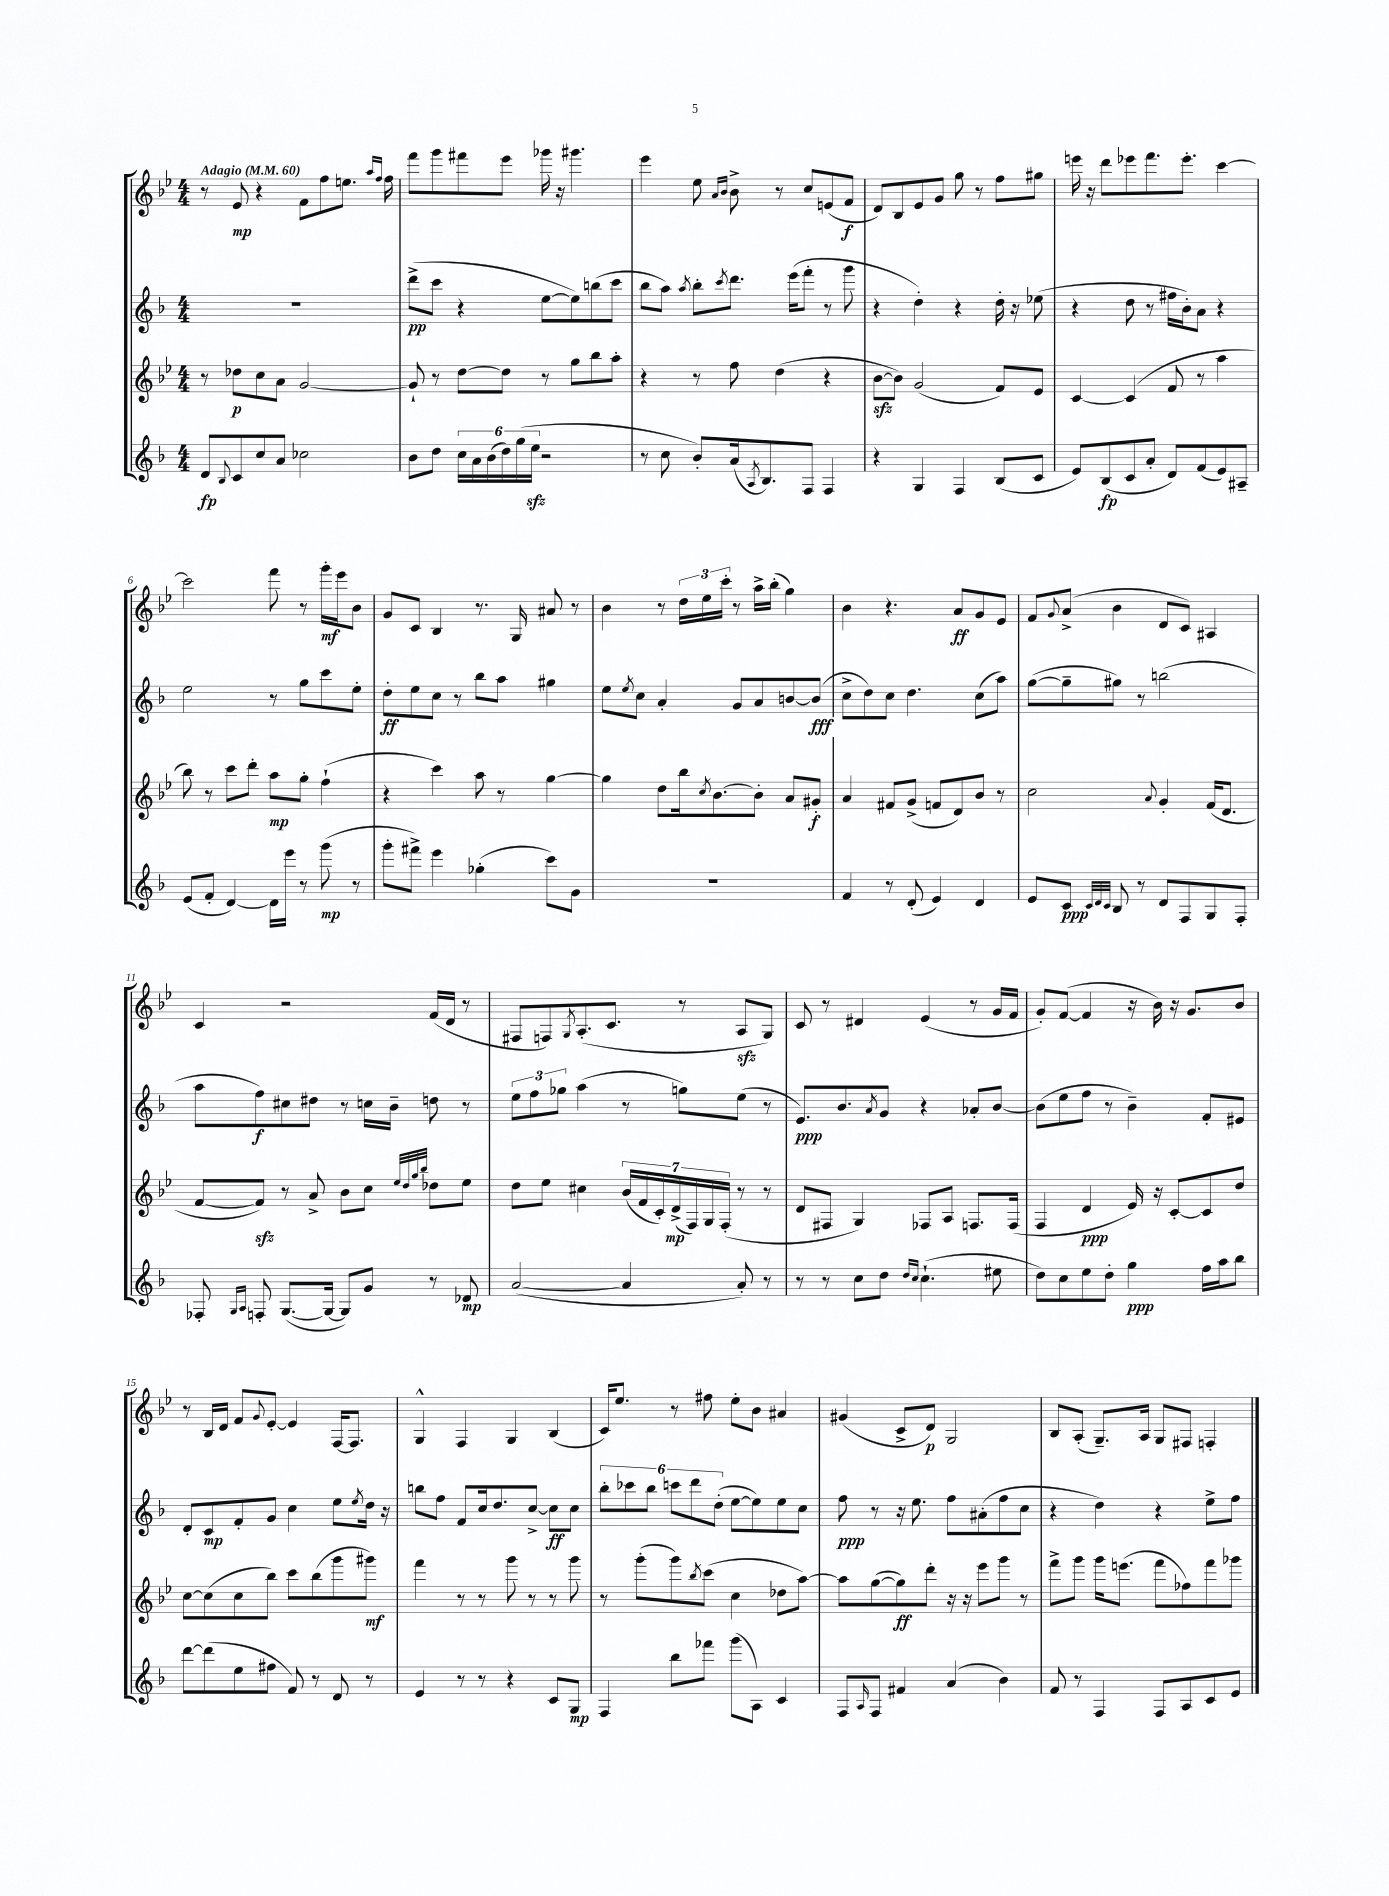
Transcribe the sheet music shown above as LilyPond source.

<<
\new StaffGroup <<
\new Staff = "s0" {
    \clef treble \key bes \major \numericTimeSignature \time 4/4 \tempo "Adagio" 4 = 60
    r8 ees'8\mp r4 f'8 f''8 e''8. \grace { a''16 f''16 } f''16 |
    f'''8 g'''8 fis'''8 ees'''8 ges'''16 r16 gis'''4. |
    ees'''4 ees''8 \grace { a'16 bes'16 } bes'8-> r8 c''8 e'8( f'8\f |
    d'8) bes8 ees'8 g'8 g''8 r8 f''8 gis''8 |
    e'''16 r16 d'''8 ees'''8 f'''8. ees'''8.-. c'''4~ |
    c'''2 f'''8 r8 g'''16-.\mf ees'''16 bes'8 |
    g'8 c'8 bes4 r8. g16 ais'8 r8 |
    bes'4 r8 \tuplet 3/2 { d''16 ees''16 c'''16-. } r8 a''16-> bes''16-.( g''4) |
    bes'4 r4. a'8\ff g'8 ees'8 |
    f'8 \appoggiatura { g'8 } a'8->( bes'4 d'8 c'8) ais4 |
    c'4 r2 f'16( d'16 r8 |
    fis8 f8) \acciaccatura { g8 } a8.-.( c'8. r8 a8\sfz g8) |
    c'8 r8 dis'4 ees'4( r8 g'16 f'16 |
    g'8-.) f'8~( f'4 r16 bes'16) r16 g'8. bes'8 |
    r8 bes16 d'16 f'8 \appoggiatura { g'8 } ees'8~-. ees'4 f16~ f8. |
    g4-^ f4 g4 bes4( |
    c'16) ees''8. r8 fis''8 ees''8-. bes'8 ais'4 |
    gis'4( c'8-> d'8\p) g2 |
    bes8 a8-.( g8.--) a16 g8 fis8 f4-. \bar "|." |
}
\new Staff = "s1" {
    \clef treble \key f \major \numericTimeSignature \time 4/4
    R1 |
    d'''8->\pp( c'''8 r4 e''8~ e''8) b''8( c'''8 |
    bes''8 a''8) \acciaccatura { a''8 } bes''8-. \acciaccatura { c'''8 } d'''8. e'''16( f'''8-. r8 g'''8 |
    r4 d''4-.) r4 d''16-. r16 ees''8( |
    r4 d''8 r8 fis''16 bes'16-.) a'8 r4 |
    e''2 r8 g''8 c'''8 e''8-. |
    d''8-.\ff e''8 c''8 r8 bes''8 a''8 gis''4 |
    e''8 \acciaccatura { e''8 } c''8 a'4-. g'8 a'8 b'8~ b'8\fff( |
    c''8-> d''8) c''8 d''4. c''8( a''8) |
    g''8~( g''8-- gis''8) r8 b''2( |
    a''8 f''8\f) cis''8 dis''8 r8 c''16 bes'16-- d''8 r8 |
    \tuplet 3/2 { e''8 f''8 ges''8 } a''4( r8 g''8) e''8( r8 |
    e'8.\ppp) bes'8. \acciaccatura { a'8 } g'8 r4 aes'8-. bes'8~ |
    bes'8( e''8 f''8 r8 bes'4--) f'8-. eis'8 |
    d'8-. c'8\mp f'8-. g'8 c''4 e''8 \acciaccatura { e''8 } d''16 r16 |
    b''8 f''8 f'8 c''16 d''8. c''8~-> c''8\ff c''8 |
    \tuplet 6/4 { bes''8-. ces'''8 bes''8 c'''8 d'''8 d''8-.( } e''8~ e''8) e''8 c''8 |
    f''8\ppp r8 r16 e''8. f''8 ais'8-.( f''8 c''8 |
    r4 d''4) r4 e''8-> f''8 \bar "|." |
}
\new Staff = "s2" {
    \clef treble \key bes \major \numericTimeSignature \time 4/4
    r8 des''8\p c''8 a'8 g'2~ |
    g'8-! r8 d''8~ d''8 r8 g''8 bes''8 a''8-. |
    r4 r8 f''8 d''4( r4 |
    bes'8~\sfz bes'8) g'2( f'8) ees'8 |
    c'4~ c'4( f'8 r8 a''4 |
    bes''8) r8 c'''8 d'''8-. a''8\mp g''8-. f''4-!( |
    r4 c'''4) a''8 r8 g''4~ |
    g''4 d''8 bes''16 \acciaccatura { c''8 } bes'8.~ bes'8-. a'8 gis'8-.\f |
    a'4 fis'8 g'8->( f'8 d'8) bes'8 r8 |
    c''2 \appoggiatura { a'8 } g'4-. f'16( d'8. |
    f'8~ f'8\sfz) r8 a'8-> bes'8 c''8 \grace { ees''32 d''32 g''32 bes''32 } des''8 ees''8 |
    d''8 ees''8 cis''4 \tuplet 7/4 { bes'16( f'16 c'16-.) d'16->\mp( f16) g16 f16-.( } r8 r8 |
    d'8 fis8 g4) fes8 a8 f8. f16( |
    f4 d'4\ppp ees'16) r16 c'8~-. c'8 d''8 |
    c''8~ c''8( c''8 bes''8) c'''8 bes''8( g'''8 gis'''8\mf) |
    f'''4 r8 r8 g'''8 r8 r8 g'''8 |
    r8 g'''8-.( g'''8) \acciaccatura { bes''8 } c'''8( c''4 des''8 a''8~) |
    a''8 g''8~( g''8\ff) d'''8-. r16 r16 ees'''8 g'''8 r8 |
    f'''8-> g'''8 g'''16 e'''8.( f'''8 fes''8) f'''8 ges'''8 \bar "|." |
}
\new Staff = "s3" {
    \clef treble \key f \major \numericTimeSignature \time 4/4
    d'8\fp \appoggiatura { bes8 } c'8 c''8 a'8 ces''2 |
    bes'8 d''8 \tuplet 6/4 { c''16 a'16 bes'16( d''16) g''16( e''16\sfz } r2 |
    r8 c''8 bes'8-.) a'16( \acciaccatura { a8 } bes8.) f8 f4 |
    r4 g4 f4 bes8( c'8 |
    e'8) bes8\fp( c'8 a'8-. d'8) f'8( e'8) ais8-- |
    e'8( f'8-. d'4~) d'16 e'''16 r8 g'''8\mp( r8 |
    g'''8-. fis'''8->) e'''4 ges''4-.( c'''8) g'8 |
    R1 |
    f'4 r8 d'8-.( e'4) d'4 |
    e'8 c'8\ppp \grace { c'32 d'32 c'32 } bes8 r8 d'8 f8 g8 f8-. |
    fes8-. \grace { g16 a16 } f8-. g8.~( g16~ g8) g'8 r8 des'8\mp |
    a'2~( a'4 a'8-.) r8 |
    r8 r8 c''8 d''8 \grace { d''16 c''16 } c''4.-!( eis''8 |
    d''8) c''8 e''8 d''8-. g''4\ppp f''16 a''16 bes''8 |
    d'''8~ d'''8( e''8 fis''8 f'8) r8 d'8 r8 |
    e'4 r8 r8 r4 c'8 g8\mp |
    f4 bes''8 fes'''8 g'''8( a8) c'4 |
    f8 \grace { a16 } f8 fis'4 a'4( bes'4) |
    f'8 r8 f4 f8 a8 c'8 e'8 \bar "|." |
}
>>
>>
